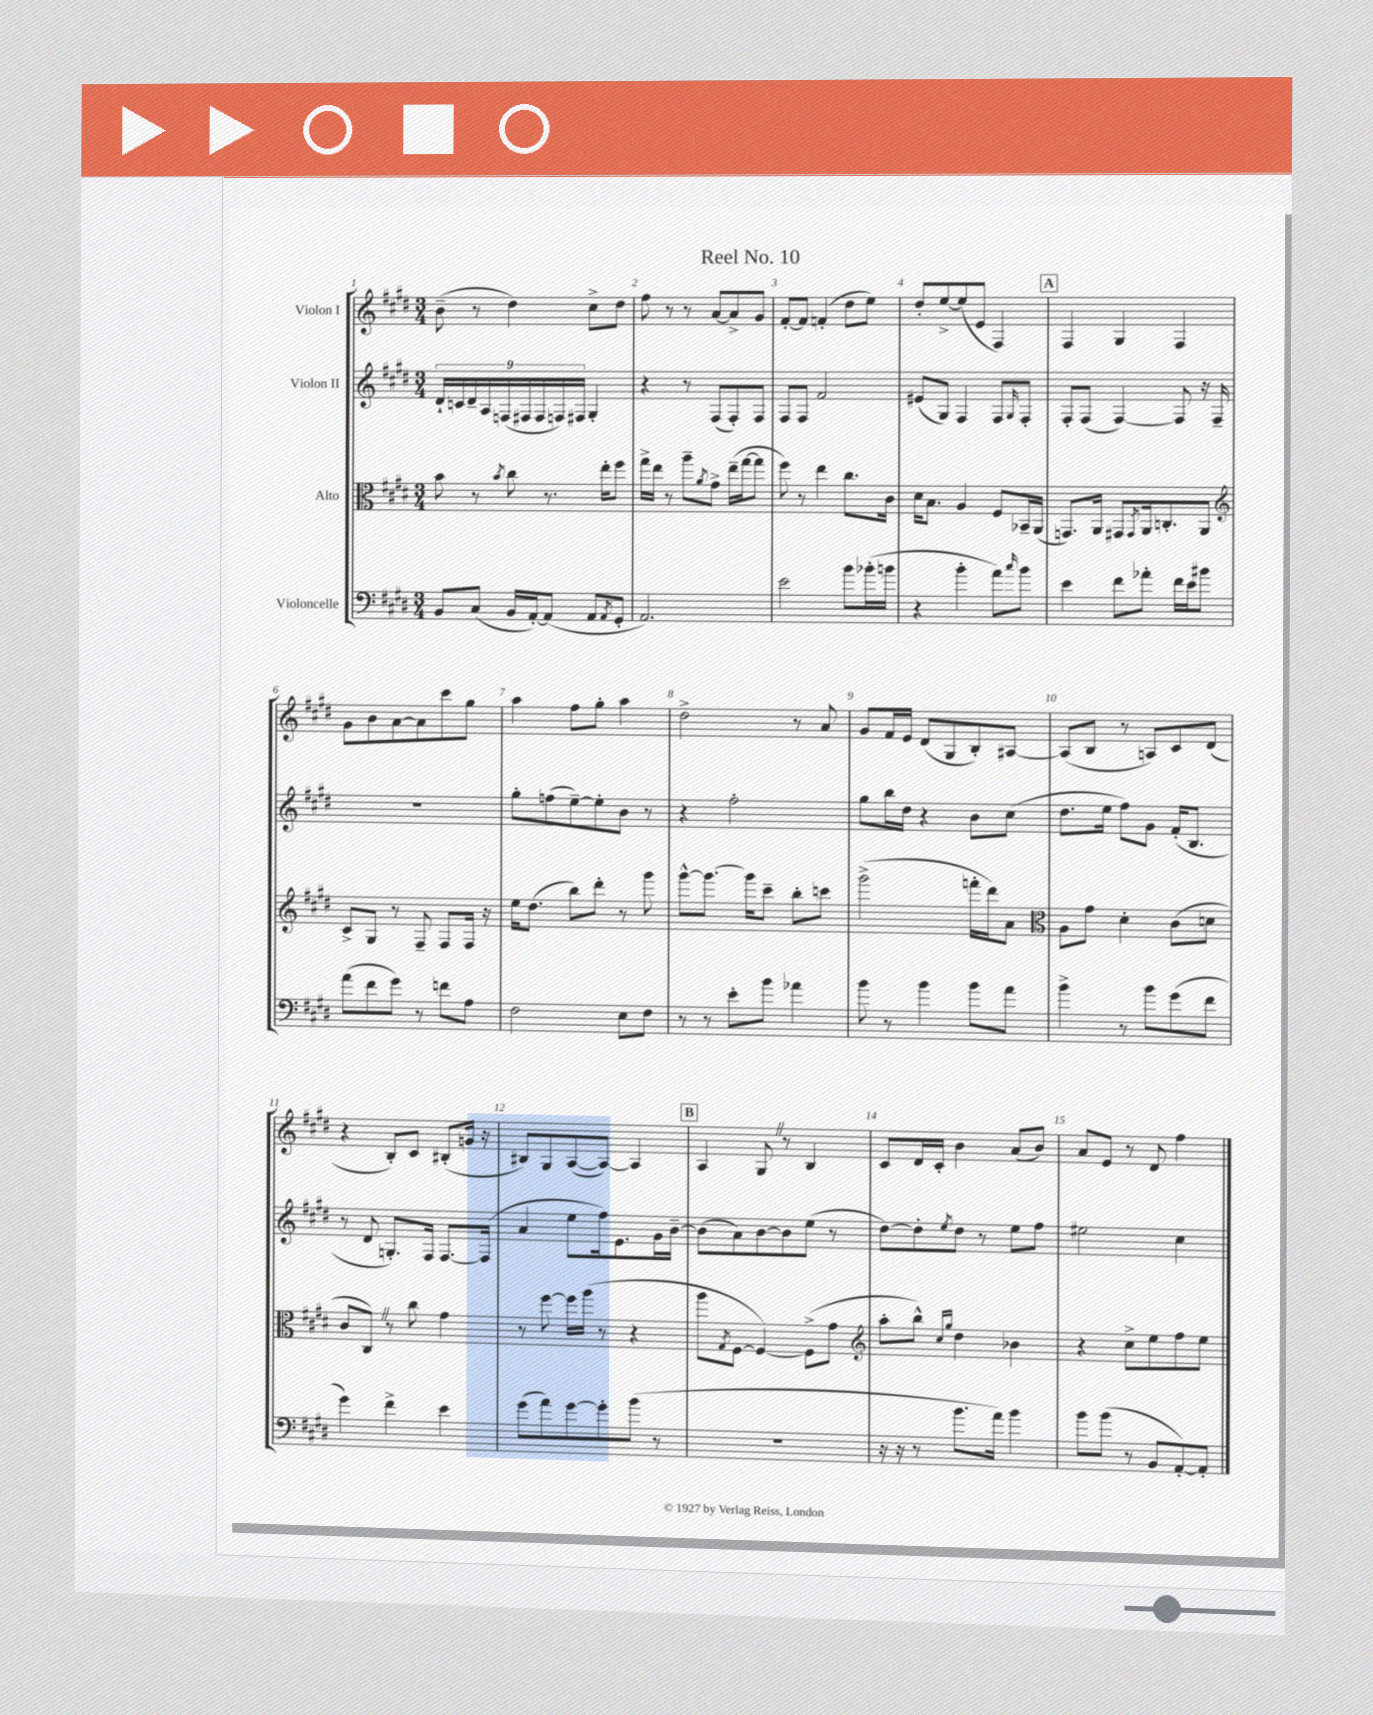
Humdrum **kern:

**kern	**kern	**kern	**kern
*part4	*part3	*part2	*part1
*staff4	*staff3	*staff2	*staff1
*I"Violoncelle	*I"Alto	*I"Violon II	*I"Violon I
*clefF4	*clefC3	*clefG2	*clefG2
*k[f#c#g#d#]	*k[f#c#g#d#]	*k[f#c#g#d#]	*k[f#c#g#d#]
*M3/4	*M3/4	*M3/4	*M3/4
=1	=1	=1	=1
8BB/L	8b\	18d#`/LL	(8b~\
.	.	18cn/	.
.	.	18d#~/	.
(8C#/J	8r	.	8r
.	.	18A/	.
.	.	(18Fn/	.
.	8qb/	.	.
16BB/LL	8cc#\	.	4dd#\)
.	.	18F#X/	.
[16AA'/J)	.	.	.
.	.	18F#/	.
(8AA/J]	8.r	.	.
.	.	18Fn/)	.
.	.	18F#X/JJ	.
8AA/L	.	4G#'/	8cc#^\L
.	16ee'\KL	.	.
8qAA/	.	.	.
8GG#'/J	8ff#\J	.	8dd#\J
=2	=2	=2	=2
2.AA/)	16gg#^\LL	4r	8ff#\
.	16ee\JJ	.	.
.	8r	.	8r
.	8aa~\L	8r	8r
.	8qa/	.	.
.	8g#^\J	(8F#/L	[8a/L
.	(16ee~\LL	8F#'/)	8a^/]
.	[16gg#\J	.	.
.	8gg#\J]	8F#/J	8g#/J
=3	=3	=3	=3
2e\	8ff#\)	8F#/L	[8f#'/L
.	8r	8F#/J	8f#/J]
.	4ee\	2f#/	(4fn'/
8b\L	8.cc#\L	.	8dd#\L
(16b-X'\L	.	.	8ee\J)
16bn\JJ	16c#\Jk	.	.
=4	=4	=4	=4
4r	16d#\KL	(8e#X/L	8dd#'/L
.	8.B\J	.	.
.	.	8G#/J)	[8ee^/
4b'\	4A/	4F#/	(8ee/]
.	.	.	8e/J
8a\L)	8F#/L	8F#/L	4F#/)
16qqcc#/	.	16qqG#/	.
8b\J	16BB-X~/L	8F#'/J	.
.	(16AA/JJ	.	.
!!LO:REH:place=s1:t=A
=5	=5	=5	=5
4e\	8.GGn/L)	8F#'/L	4F#/
.	.	(8F#/J	.
.	16AA/Jk	.	.
8f#\L	8GG#X/L	[4F#/)	4G#/
.	8qGG#/	.	.
8a-X'\J	16AA/k	.	.
.	8.Cn'/	.	.
16f#\LL	.	8F#/]	4F#/
16e\J	.	.	.
8b#X\J	8AA/J	16r	.
.	.	16F#~/	.
!!LO:LB:g=z
=6	=6	=6	=6
*	*clefG2	*	*
(8a\L	8c#^/L	2.r	8g#\L
8f#\	8G#/J	.	8b\
8g#\J)	8r	.	[8a\
8r	8F#~/	.	8a\]
8fn\L	8F#/L	.	8ccc#\
8A\J	16F#/Jk	.	8gg#\J
.	16r	.	.
=7	=7	=7	=7
2F#\	16ee\KL	8gg#'\L	4aa\
.	(8.dd#\J	.	.
.	.	(8ffn\	.
.	8bb\L)	[8ee~\)	8ff#\L
.	8ddd#'\J	8ee'\]	8gg#'\J
8E\L	8r	8b\J	4aa\
8F#\J	8ggg#\	8r	.
=8	=8	=8	=8
8r	[8ggg#^^\L	4r	2dd#^\
8r	8.ggg#\J_	.	.
8e'\L	.	2ff#'\	.
.	16ggg#\KL]	.	.
8b\J	8ccc#~\J	.	.
4a-X\	8bb'\L	.	8r
.	8cccn\J	.	8a/
=9	=9	=9	=9
8b\	(2ggg#^\	8gg#\L	8g#/L
8r	.	16bb\L	16f#/L
.	.	16dd#\JJ	16e/JJ
4b\	.	4r	(8d#/L
.	.	.	8G#/
8b\L	16fffn'\LL	8b\L	8B'/)
.	16ddd#\J)	.	.
8a\J	8a\J	(8cc#\J	[8A#X/J
=10	=10	=10	=10
*	*clefC3	*	*
4b^\	8A\L	8.dd#\L	(8A#/L]
.	8g#\J	.	8B/J
.	.	16ee\Jk	.
8r	4d#'\	8ff#\L)	8r
8b\L	.	8g#\J	8An/L)
(8g#\	(8c#\L	(16f#'/KL	8c#/
.	.	8.B/J	.
8f#\J	8dn\J	.	(8d#/J
!!LO:LB:g=z
=11	=11	=11	=11
4g#\)	8c#/L	8r	4r
.	8C#Z/J)	8d#/	.
4f#^\	8r	8.Gn'/L)	8B'/L)
.	8cc#\	.	8c#/J
.	.	16F#/Jk	.
4e\	4g#\	[8.F#/L	(8B#X'/L
.	.	.	16gn/Jk
.	.	(16F#/Jk]	16r
=12	=12	=12	=12
(8g#\L	8r	4a/	8B#X/L)
8a\)	[8ff#\	.	8G#/
[8g#\	16ff#\LL]	8ee\L	([8A/
.	(16aa\JJ	.	.
8g#'\]	8r	16ff#\k)	8A/J_)
.	.	8.e\	.
(8b\J	4r	.	4A/]
8r	.	16g#\L	.
.	.	[16b~\JJ	.
!!LO:REH:place=s1:t=B
=13	=13	=13	=13
2.r	8aa\L	(8b\L]	4A/
.	8qG#/	.	.
.	[8F#\J	8a\)	.
.	4F#/_)	[8b\	8G#Z/
.	.	8b\]	8r
.	(8F#^\L]	(8ee\J	4B/
.	8g#\J	8r	.
=14	=14	=14	=14
*	*clefG2	*	*
16r	8aa'\L	[8dd#\L)	8c#/L
16r	.	.	.
8r	8bb^^\J)	8dd#'\]	16d#/L
.	.	.	16c#'/JJ
.	16qqcc#/LL	.	.
.	16qqgg#/JJ	8qee/	.
8.b\L	4dd#\	8dd#\J	4b\
.	.	8r	.
16a\Jk)	.	.	.
4b\	4b-X\	8ee\L	(8a/L
.	.	8ff#\J	8b/J)
=15	=15	=15	=15
8b\L	4r	2ee#X\	8a/L
(8b\J	.	.	8e/J
8r	8cc#^\L	.	8r
8BB/L	8ee\	.	8d#/
[8AA'/)	8ff#\	4cc#\	4ff#\
8AA'/J]	8ee\J	.	.
==	==	==	==
*-	*-	*-	*-
